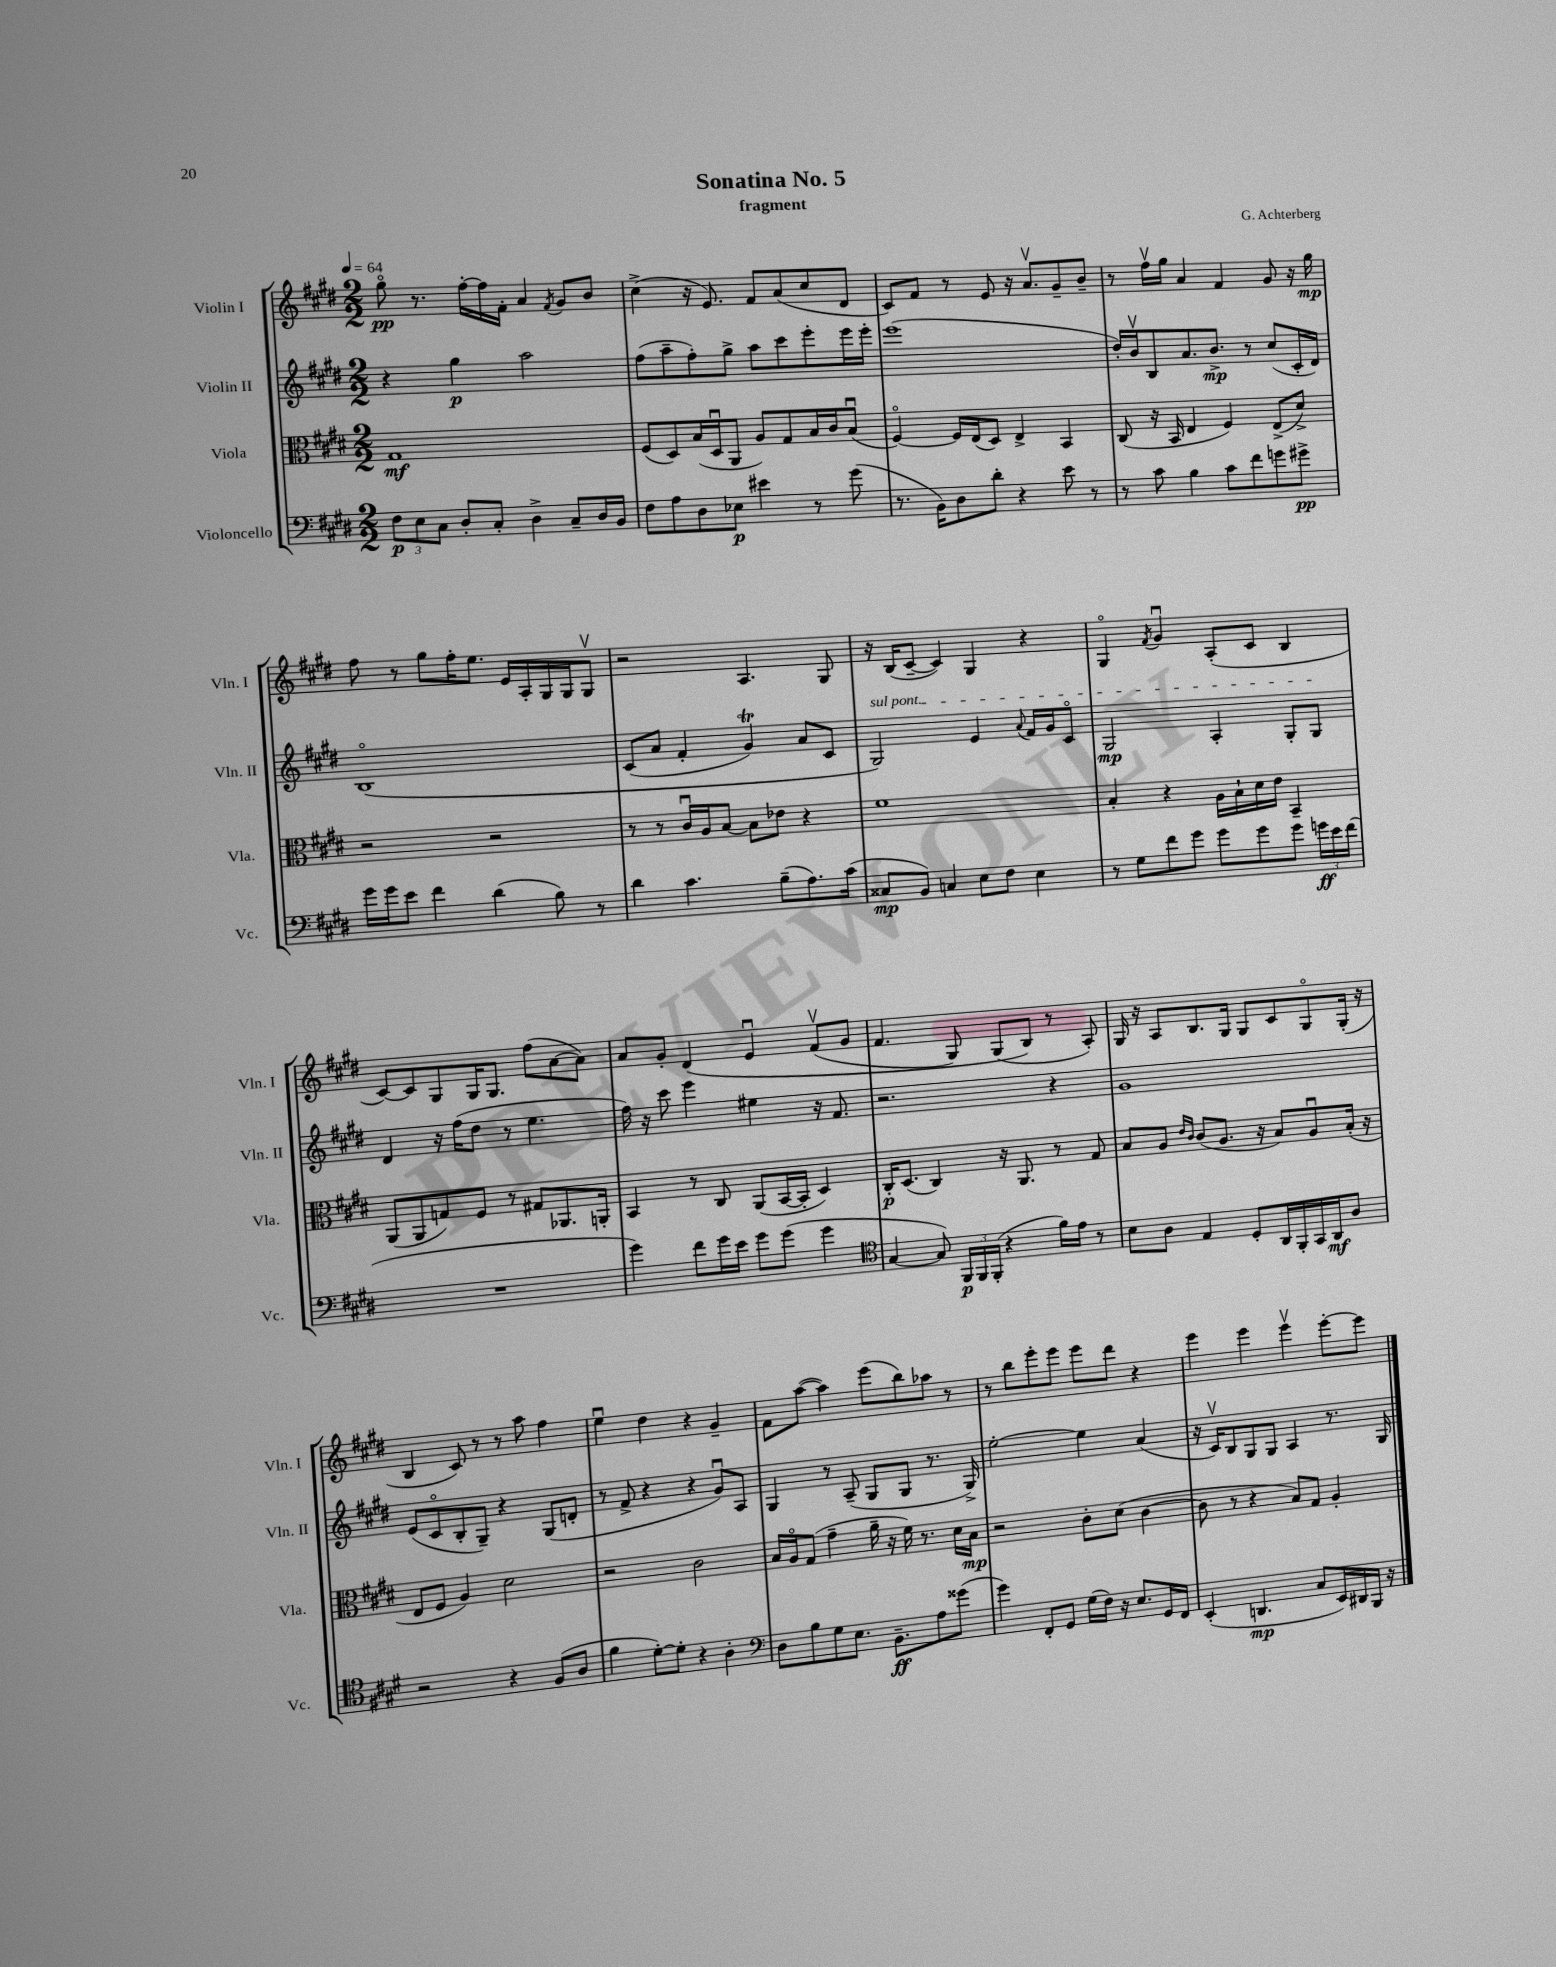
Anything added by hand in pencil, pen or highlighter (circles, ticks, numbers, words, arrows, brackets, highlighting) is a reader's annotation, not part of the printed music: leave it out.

**kern	**kern	**kern	**kern
*staff4	*staff3	*staff2	*staff1
*clefF4	*clefC3	*clefG2	*clefG2
*k[f#c#g#d#]	*k[f#c#g#d#]	*k[f#c#g#d#]	*k[f#c#g#d#]
*M2/2	*M2/2	*M2/2	*M2/2
*MM64	*MM64	*MM64	*MM64
12F#	1G#	4r	8gg#o
12E	.	.	.
.	.	.	8.r
12C#	.	.	.
8D#'	.	4gg#	.
.	.	.	[16ff#'
8C#'	.	.	16ff#]
.	.	.	16f#'
4D#^	.	2aa	4a
.	.	.	8qf#
8C#~	.	.	8g#
16D#	.	.	8b
16BB	.	.	.
=	=	=	=
8F#	(8F#	(8ff#	(4cc#^
8A	8D#)	8aa~	.
8D#	(16B	8ff#')	16r
.	16D#u	.	8.e)
8E-	8AA	8gg#^	.
4e#	8A)	8aa	8f#
.	8G#	8ccc#	(8a
8r	16B	8eee'	8cc#
.	16c#	.	.
(8g#	(8Bu	16eee	8d#
.	.	16eee'	.
=	=	=	=
8.r	[4F#o)	(1eee	8c#)
.	.	.	8f#
16BB)	.	.	.
8D#	16F#]	.	8r
.	(16E	.	.
8d#'	8D#)	.	8e
4r	4E^	.	16r
.	.	.	8.av
8e	4BB	.	8g#~
8r	.	.	8b~
=	=	=	=
8r	(8C#	16dd#')	8r
.	.	16bv	.
8c#	16r	8B	16ff#v
.	16BB	.	16gg#
4B	4E	8.a	4a
.	.	8.b^	.
8c#	4F#)	.	4f#
8f#	.	8r	.
8g	(8E^	(8cc#	8g#
8g#^	8d#^)	16c#'	16r
.	.	16d#)	16gg#
=	=	=	=
16g#	2r	&(1Bo	8ff#
16g#	.	.	.
8e	.	.	8r
4f#	.	.	8gg#
.	.	.	16ff#'
.	.	.	8.ee
(4d#	2r	.	.
.	.	.	16e
.	.	.	16A'
8B)	.	.	16G#
.	.	.	16G#
8r	.	.	8G#v
=	=	=	=
4d#	8r	(8c#	2r
.	8r	8a	.
4.c#	16c#u	4f#'	.
.	16A	.	.
.	[8B	.	.
.	8B]	4g#)	4.A
(8B~	8e-	.	.
8.A)	4r	8a	.
.	.	8c#	8G#
(16c#	.	.	.
=	=	=	=
8C##	1f#	2G#&)	16r
.	.	.	(16B
8BB)	.	.	[8c#~
4C	.	.	4c#])
8E	.	4e	4G#
8F#	.	.	.
.	.	8qqa	.
4E	.	16f#	4r
.	.	16g#	.
.	.	8c#o	.
=	=	=	=
8r	4B'	2G#	4G#o
8G#	.	.	.
.	.	.	8qf#
8f#	4r	.	4g#u
8g#	.	.	.
8g#	16A	4A'	(8A'
.	16B`	.	.
8g#	16d#	.	8c#
.	16e	.	.
8g#	4BB~	8G#'	4B
24g	.	8G#	.
24e	.	.	.
(24f#	.	.	.
=	=	=	=
1r	(8AA	4d#	[8c#)
.	8AA	.	8c#]
.	8G)	16r	8G#
.	.	(16ff#	.
.	8F#	8dd#	16G#
.	.	.	8.G#
.	8r	8r	.
.	8G#	4.ee	(8ff#
.	8.AA-	.	[8a
.	.	.	8a])
.	16AA'	.	.
=	=	=	=
4g#)	4BB	16ff#)	8a
.	.	16r	.
.	.	8ccc#	8g#'
8f#	8r	4eee	&(4d#
16g#	8C#	.	.
16e	.	.	.
8g#	(8AA	4ee#	4eu
(8g#	[16BB	.	.
.	16BB']	.	.
4g#	4D#)	16r	(8f#v
.	.	8.f#	.
.	.	.	8g#
=	=	=	=
*clefC4	*	*	*
[4G#	16C#'	2.r	4.f#
.	(8.D#	.	.
8G#])	4C#)	.	.
24FF#	.	.	8G#)
24FF#	.	.	.
(24FF#'	.	.	.
4r	16r	.	(8G#
.	8.AA	.	.
.	.	.	8B&)
16f#)	8r	4r	8r
16e	.	.	.
8r	8G#	.	8A')
=	=	=	=
8B	8B	1g#	16G#
.	.	.	16r
8A	8A	.	8A
.	16qqe	.	.
.	16qqc#	.	.
4E	(8c#	.	8.B
.	8.A	.	.
.	.	.	16G#
8D#'	.	.	8G#
.	16r	.	.
16AA	8B)	.	8c#
16FF#'	.	.	.
16GG#	8Au	.	8G#o
16AA	.	.	.
8A	(16B'	.	(16G#'
.	16r	.	16r
=	=	=	=
2r	8E	(8e	4B
.	8F#	8c#o	.
.	4A)	8B'	8c#)
.	.	8G#~)	8r
4r	2d#	4r	8r
.	.	.	8aa
(8F#	.	(8G#	4ff#
8A	.	8d'	.
=	=	=	=
4f#	2r	8r	4eeu
.	.	8f#^	.
[8d#')	.	4r	4dd#
8d#']	.	.	.
4r	2c#	4r	4r
4A'	.	8g#u)	4g#~
.	.	8A	.
=	=	=	=
*clefF4	*	*	*
8D#	16B	4G#	8f#
.	16Ao	.	.
8B	(8G#	.	([8aa
8G#	4g#~	8r	4aa])
8.E	.	(8A~	.
.	16a~	8G#	(8eee
8.BB~	16r	.	.
.	16f#)	8G#	8bb)
.	8.r	.	.
8A	.	8.r	8aa-
(8g##	16d#	.	8r
.	16B	16G#^)	.
=	=	=	=
4g#)	2r	[2ee'	8r
.	.	.	8bb
8FF#'	.	.	8eee'
8GG#	.	.	8eee
(16G#	8c#'	4ee]	8eee
16F#)	.	.	.
16r	(8d#	.	8ddd#
8.E	.	.	.
.	[4c#	(4a	4r
16GG#	.	.	.
16FF#	.	.	.
=	=	=	=
(4EE'	8c#]	16r	4eee
.	.	16c#v)	.
.	8r	8B	.
4.DD	4r	8G#	4eee
.	.	8G#	.
.	8B)	4A	4eeev
8C#	8G#	.	.
16EE)	4A'	8.r	[8eee'
16DD#	.	.	.
16BBB	.	.	8eee]
16r	.	16G#	.
==	==	==	==
*-	*-	*-	*-
